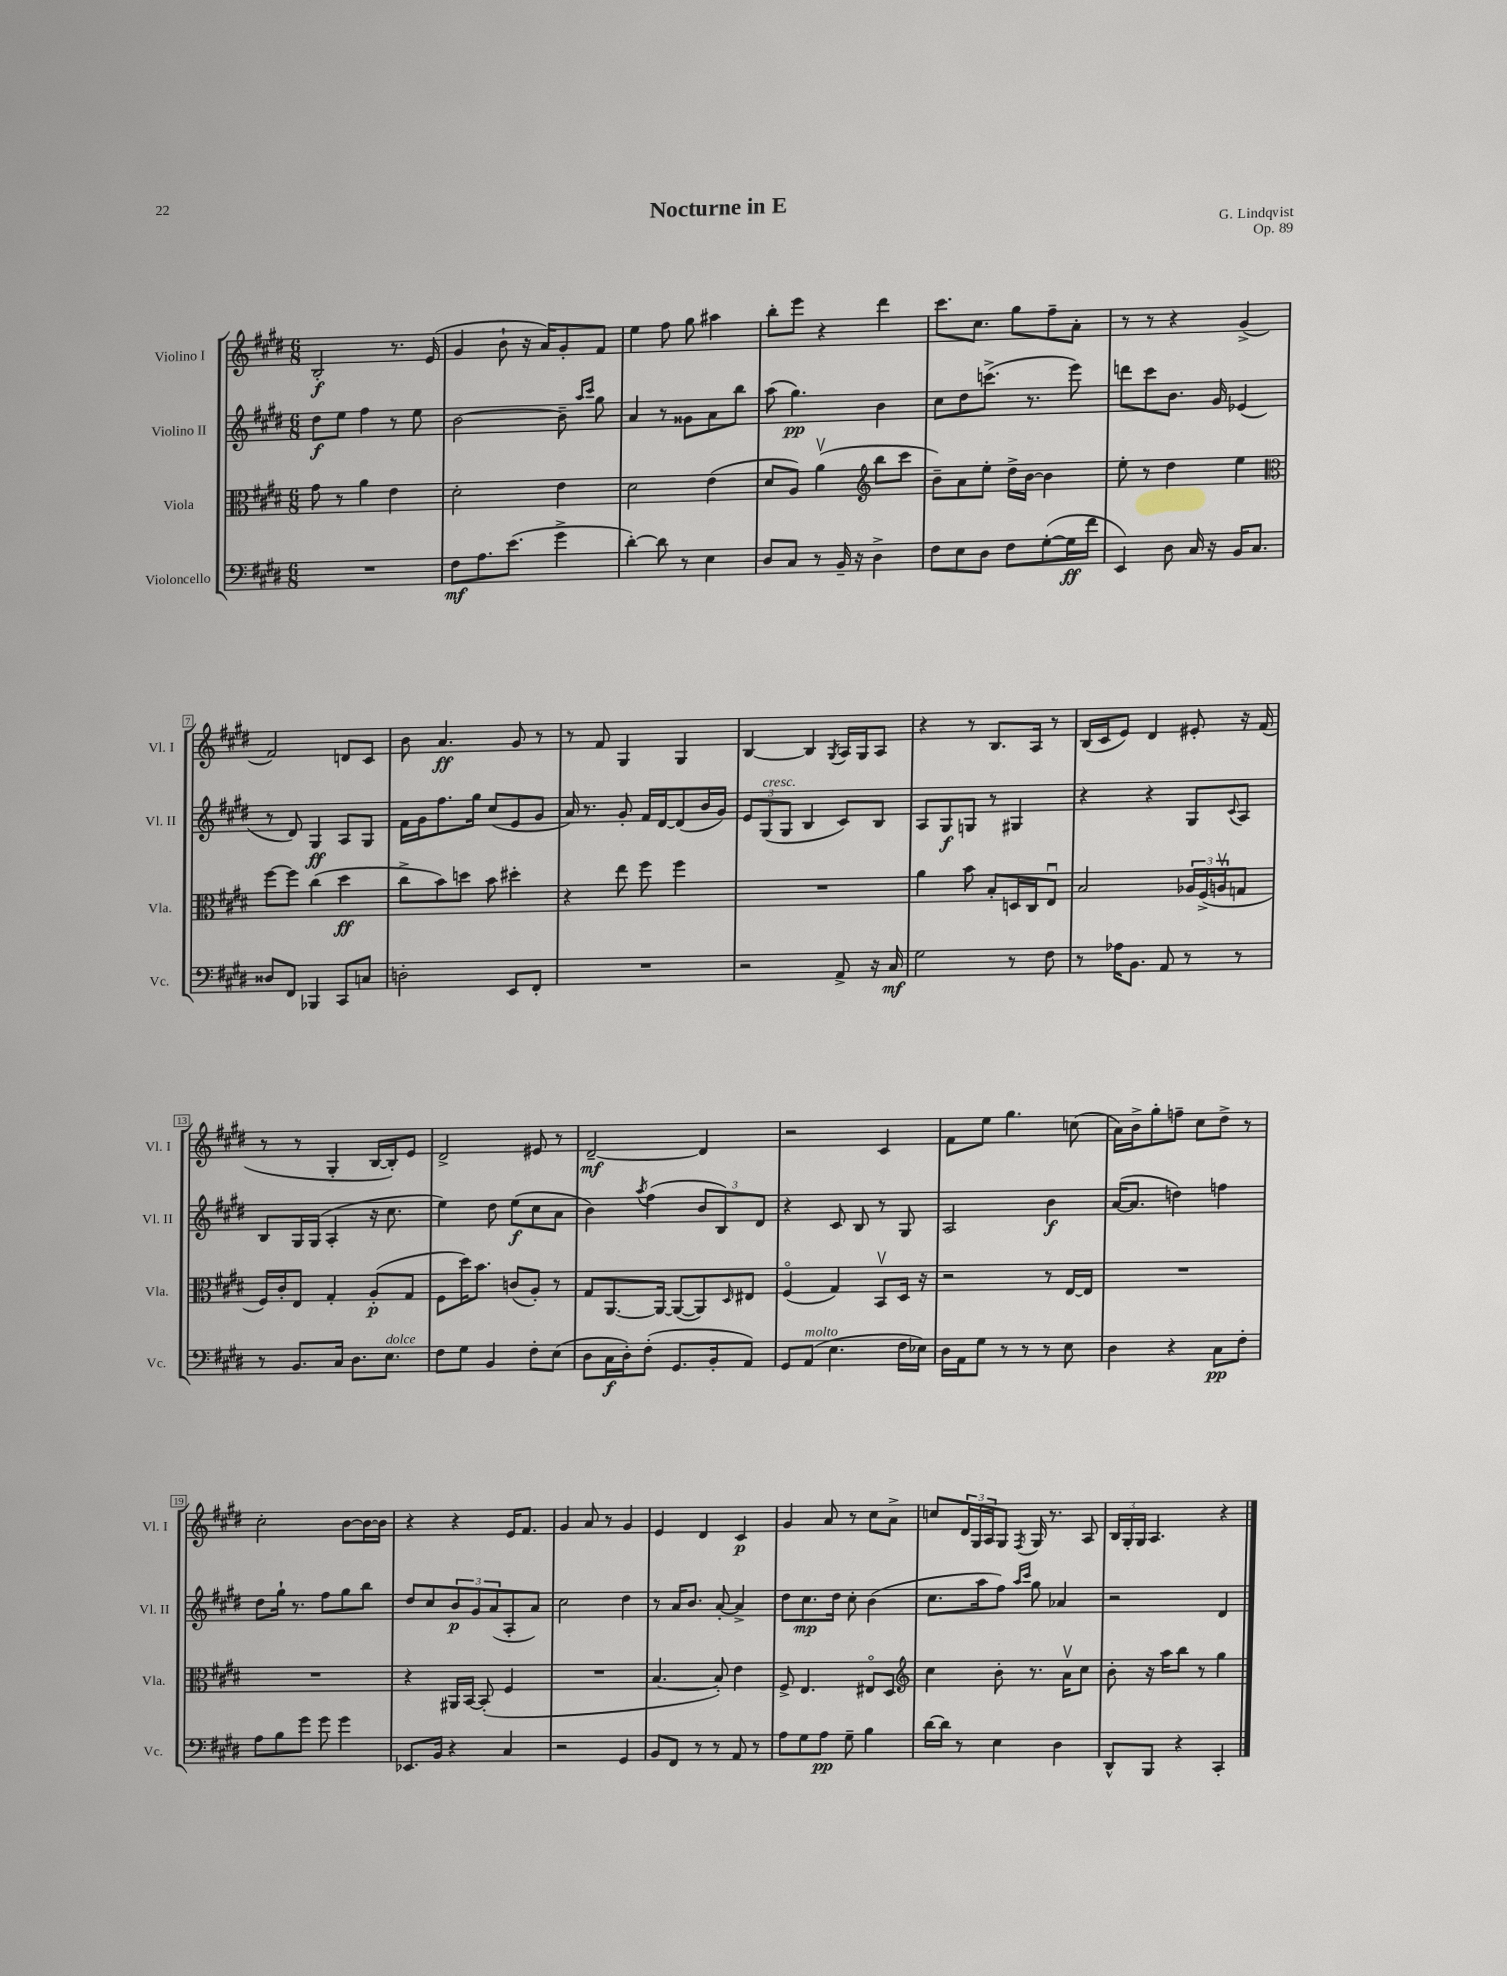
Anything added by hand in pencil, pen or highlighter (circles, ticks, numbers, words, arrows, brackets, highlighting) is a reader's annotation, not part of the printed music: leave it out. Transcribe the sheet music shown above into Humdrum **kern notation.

**kern	**dynam	**kern	**dynam	**kern	**dynam	**kern	**dynam
*part4	*part4	*part3	*part3	*part2	*part2	*part1	*part1
*staff4	*staff4	*staff3	*staff3	*staff2	*staff2	*staff1	*staff1
*I"Violoncello	*	*I"Viola	*	*I"Violino II	*	*I"Violino I	*
*I'Vc.	*	*I'Vla.	*	*I'Vl. II	*	*I'Vl. I	*
*clefF4	*	*clefC3	*	*clefG2	*	*clefG2	*
*k[f#c#g#d#]	*	*k[f#c#g#d#]	*	*k[f#c#g#d#]	*	*k[f#c#g#d#]	*
*M6/8	*	*M6/8	*	*M6/8	*	*M6/8	*
=1	=1	=1	=1	=1	=1	=1	=1
2.r	.	8g#\	.	8dd#\L	f	2B'/	f
.	.	8r	.	8ee\J	.	.	.
.	.	4a\	.	4ff#\	.	.	.
.	.	4e\	.	8r	.	8.r	.
.	.	.	.	8ee\	.	.	.
.	.	.	.	.	.	(16e/	.
=2	=2	=2	=2	=2	=2	=2	=2
8F#\L	mf	2d#'\	.	[2b\	.	4g#/	.
8.A\	.	.	.	.	.	.	.
.	.	.	.	.	.	8b`\	.
(8.e\J	.	.	.	.	.	.	.
.	.	.	.	.	.	16r	.
.	.	.	.	.	.	16a/KL)	.
4g#^\	.	4e\	.	8b~\]	.	8g#'/	.
.	.	.	.	16qqaa/LL	.	.	.
.	.	.	.	16qqccc#/JJ	.	.	.
.	.	.	.	8gg#\	.	8f#/J	.
=3	=3	=3	=3	=3	=3	=3	=3
[4d#'\)	.	2d#\	.	4a/	.	4ee\	.
8d#\]	.	.	.	8r	.	8ff#\	.
8r	.	.	.	8g##X\L	.	8gg#\	.
4E\	.	(4e\	.	8a\	.	4aa#X\	.
.	.	.	.	8bb\J	.	.	.
=4	=4	=4	=4	=4	=4	=4	=4
8D#/L	.	8d#/L	.	(8aa\	.	8bb'\L	.
8C#/J	.	8A/J)	.	4.gg#\)	pp	8eee\J	.
8r	.	(4av\	.	.	.	4r	.
16BB~/	.	.	.	.	.	.	.
16r	.	.	.	.	.	.	.
*	*	*clefG2	*	*	*	*	*
4D#^\	.	8bb\L	.	4b\	.	4ddd#\	.
.	.	8ccc#\J	.	.	.	.	.
=5	=5	=5	=5	=5	=5	=5	=5
8F#\L	.	8b~\L)	.	8cc#\L	.	8.ccc#\L	.
8E\	.	8a\	.	8dd#\	.	.	.
.	.	.	.	.	.	8.cc#\J	.
8D#\J	.	8ee'\J	.	(8.cccn^\J	.	.	.
8F#\L	.	16dd#^\LL	.	.	.	8gg#\L	.
.	.	[16b\JJ	.	8.r	.	.	.
([8G#'\	.	4b\]	.	.	.	8ff#~\	.
16G#\L]	ff	.	.	8eee\)	.	8a'\J	.
16f#\JJ	.	.	.	.	.	.	.
=6	=6	=6	=6	=6	=6	=6	=6
4EE/)	.	8ee'\	.	8dddn\L	.	8r	.
.	.	8r	.	8ccc#\	.	8r	.
8D#\	.	4dd#\	.	8.b\J	.	4r	.
16C#/	.	.	.	.	.	.	.
16r	.	.	.	16g#/	.	.	.
16BB/KL	.	4ee\	.	(4e-X/	.	(4g#^/	.
8.C#/J	.	.	.	.	.	.	.
!!LO:LB:g=z
=7	=7	=7	=7	=7	=7	=7	=7
*	*	*clefC3	*	*	*	*	*
8D##X/L	.	[8ff#\L	.	8r	.	2f#/)	.
8FF#/J	.	8ff#\J]	.	8d#/)	.	.	.
4BBB-X/	.	(4cc#\	.	4G#/	ff	.	.
8CC#/L	.	4dd#\	ff	8A/L	.	8dn/L	.
8Cn/J	.	.	.	8G#/J	.	8c#/J	.
=8	=8	=8	=8	=8	=8	=8	=8
2Dn'\	.	8cc#^\L	.	16f#\LL	.	8b\	.
.	.	.	.	16g#\J	.	.	.
.	.	8b\)	.	8.ff#\	.	4.a/	ff
.	.	8ddn\J	.	.	.	.	.
.	.	.	.	16gg#\Jk	.	.	.
.	.	8b\	.	(8cc#/L	.	.	.
8EE/L	.	4dd#X'\	.	8e/	.	8g#/	.
8FF#'/J	.	.	.	8g#/J	.	8r	.
=9	=9	=9	=9	=9	=9	=9	=9
2.r	.	4r	.	16a/)	.	8r	.
.	.	.	.	8.r	.	.	.
.	.	.	.	.	.	8f#/	.
.	.	8ee\	.	8g#'/	.	4G#/	.
.	.	8ff#\	.	16f#/LL	.	.	.
.	.	.	.	[16d#/J	.	.	.
.	.	4ff#\	.	(8d#/]	.	4G#/	.
.	.	.	.	16b/L	.	.	.
.	.	.	.	16g#/JJ)	.	.	.
=10	=10	=10	=10	=10	=10	=10	=10
2r	.	2.r	.	12e/L	.	[4B/	.
!	!	!	!	!LO:TX:a:i:t=cresc.	!	!	!
.	.	.	.	(12G#/	.	.	.
.	.	.	.	12G#/J	.	.	.
.	.	.	.	4B/	.	4B/]	.
.	.	.	.	.	.	8qG#/	.
8AA^/	.	.	.	8c#/L)	.	16A/LL	.
.	.	.	.	.	.	16G#/J	.
16r	.	.	.	8B/J	.	8A/J	.
16C#/	mf	.	.	.	.	.	.
=11	=11	=11	=11	=11	=11	=11	=11
2G#\	.	4a\	.	8A/L	.	4r	.
.	.	.	.	8G#/	f	.	.
.	.	8b\	.	8Gn/J	.	8r	.
.	.	8B'/L	.	8r	.	8.B/L	.
8r	.	16Dn/L	.	4G#X/	.	.	.
.	.	16C#/J	.	.	.	16A/Jk	.
8F#\	.	8Eu/J	.	.	.	8r	.
=12	=12	=12	=12	=12	=12	=12	=12
8r	.	2B/	.	4r	.	(16B/LL	.
.	.	.	.	.	.	16c#/J	.
16A-X\KL	.	.	.	.	.	8e/J)	.
8.BB\J	.	.	.	.	.	.	.
.	.	.	.	4r	.	4d#/	.
8AA/	.	.	.	.	.	.	.
8r	.	24A-X/LL	.	8G#/L	.	8e#X'/	.
.	.	(24F#^/	.	.	.	.	.
.	.	24Anv/J	.	.	.	.	.
.	.	.	.	8qqc#/	.	.	.
8r	.	8Gn/J	.	8A/J	.	16r	.
.	.	.	.	.	.	(16f#/	.
!!LO:LB:g=z
=13	=13	=13	=13	=13	=13	=13	=13
8r	.	16F#/LL)	.	8B/L	.	8r	.
.	.	16c#'/J	.	.	.	.	.
8.BB/L	.	8E/J	.	16G#/L	.	8r	.
.	.	.	.	(16G#/JJ	.	.	.
.	.	4G#'/	.	4A'/	.	4G#'/	.
16C#/Jk	.	.	.	.	.	.	.
8.D#\L	.	.	.	.	.	.	.
.	.	(8A'/L	p	16r	.	[16B/LL	.
!LO:TX:a:i:t=dolce	!	!	!	!	!	!	!
8.E\J	.	.	.	8.cc#\	.	16B'/J])	.
.	.	8G#/J	.	.	.	8e/J	.
=14	=14	=14	=14	=14	=14	=14	=14
8F#\L	.	8F#\L	.	4ee\)	.	2d#^/	.
8G#\J	.	16dd#\K)	.	.	.	.	.
.	.	8.b\J	.	.	.	.	.
4BB/	.	.	.	8dd#\	.	.	.
.	.	(8cn/L	.	(8ee\L	f	.	.
8F#'\L	.	8A'/J)	.	8cc#\	.	8e#X/	.
(8E\J	.	8r	.	8a\J	.	8r	.
=15	=15	=15	=15	=15	=15	=15	=15
8D#\L	.	8G#/L	.	4b\)	.	[2d#~/	mf
16C#\L	f	[8.AA/	.	.	.	.	.
16D#'\J)	.	.	.	.	.	.	.
.	.	.	.	8qaa/	.	.	.
(8F#'\J	.	.	.	(4ff#\	.	.	.
.	.	16AA/Jk_	.	.	.	.	.
8.GG#/L	.	(8AA/L_	.	.	.	.	.
.	.	8AA/])	.	12b/L	.	4d#/]	.
16BB'/k	.	.	.	.	.	.	.
.	.	.	.	12B/)	.	.	.
.	.	16qqD#/	.	.	.	.	.
8AA/J)	.	8E#X/J	.	.	.	.	.
.	.	.	.	12d#/J	.	.	.
=16	=16	=16	=16	=16	=16	=16	=16
8GG#/L	.	(4F#/	.	4r	.	2r	.
!LO:TX:a:i:t=molto	!	!	!	!	!	!	!
(8AA/J	.	.	.	.	.	.	.
4.E\	.	4G#/)	.	8c#/	.	.	.
.	.	.	.	8B/	.	.	.
.	.	8BBv/L	.	8r	.	4c#/	.
16F#\LL	.	16D#/Jk	.	8G#/	.	.	.
16E-X\JJ)	.	16r	.	.	.	.	.
=17	=17	=17	=17	=17	=17	=17	=17
16D#\LL	.	2r	.	2A/	.	8f#\L	.
16AA\J	.	.	.	.	.	.	.
8G#\J	.	.	.	.	.	8ee\J	.
8r	.	.	.	.	.	4.gg#\	.
8r	.	.	.	.	.	.	.
8r	.	8r	.	4b\	f	.	.
8E\	.	[16E/LL	.	.	.	(8ccn\	.
.	.	16E/JJ]	.	.	.	.	.
=18	=18	=18	=18	=18	=18	=18	=18
4D#\	.	2.r	.	([16a/KL	.	16a\LL)	.
.	.	.	.	8.a/J]	.	16b^\J	.
.	.	.	.	.	.	8gg#'\	.
4r	.	.	.	4ddn\)	.	8ffn~\J	.
.	.	.	.	.	.	8cc#\L	.
8C#\L	pp	.	.	4ffn\	.	8dd#^\J	.
8F#'\J	.	.	.	.	.	8r	.
!!LO:LB:g=z
=19	=19	=19	=19	=19	=19	=19	=19
8A\L	.	2.r	.	8dd#\L	.	2cc#'\	.
8B\	.	.	.	16gg#`\Jk	.	.	.
.	.	.	.	8.r	.	.	.
8g#\J	.	.	.	.	.	.	.
8g#\	.	.	.	8ff#\L	.	.	.
4g#\	.	.	.	8gg#\	.	[8b\L	.
.	.	.	.	8bb\J	.	16b\L_	.
.	.	.	.	.	.	16b\JJ]	.
=20	=20	=20	=20	=20	=20	=20	=20
8.EE-X/L	.	4r	.	8dd#/L	.	4r	.
.	.	.	.	8cc#/	.	.	.
16BB/Jk	.	.	.	.	.	.	.
4r	.	16AA#X/LL	.	12b/	p	4r	.
.	.	[16BB/JJ	.	.	.	.	.
.	.	.	.	12g#/	.	.	.
.	.	(8BB'/]	.	.	.	.	.
.	.	.	.	(12a/	.	.	.
4C#/	.	4F#/	.	8A'/	.	16e/KL	.
.	.	.	.	.	.	8.f#/J	.
.	.	.	.	8a/J)	.	.	.
=21	=21	=21	=21	=21	=21	=21	=21
2r	.	2.r	.	2cc#\	.	4g#/	.
.	.	.	.	.	.	8a/	.
.	.	.	.	.	.	8r	.
4GG#/	.	.	.	4dd#\	.	4g#/	.
=22	=22	=22	=22	=22	=22	=22	=22
8BB/L	.	[4.B/	.	8r	.	4e/	.
8FF#/J	.	.	.	16a/KL	.	.	.
.	.	.	.	8.b/J	.	.	.
8r	.	.	.	.	.	4d#/	.
8r	.	8B'/])	.	[8a'/	.	.	.
8AA/	.	4e\	.	4a^/]	.	4c#/	p
8r	.	.	.	.	.	.	.
=23	=23	=23	=23	=23	=23	=23	=23
8A\L	.	8F#^/	.	8dd#\L	.	4g#/	.
8G#\	.	4.E/	.	8.cc#\	mp	.	.
8A\J	pp	.	.	.	.	8a/	.
.	.	.	.	16dd#\Jk	.	.	.
8G#~\	.	.	.	8cc#'\	.	8r	.
4B\	.	8E#X/L	.	(4b\	.	8cc#\L	.
.	.	8D#/J	.	.	.	8a^\J	.
=24	=24	=24	=24	=24	=24	=24	=24
*	*	*clefG2	*	*	*	*	*
[16d#\LL	.	4cc#\	.	8.cc#\L	.	8ccn/L	.
16d#\JJ]	.	.	.	.	.	.	.
8r	.	.	.	.	.	24d#/L	.
.	.	.	.	.	.	24G#/	.
.	.	.	.	16aa\k	.	.	.
.	.	.	.	.	.	24A/J	.
4E\	.	8b'\	.	8ff#\J)	.	8G#/J	.
.	.	.	.	16qqaa/LL	.	.	.
.	.	.	.	16qqccc#/JJ	.	8qF#/	.
.	.	8.r	.	8gg#\	.	16G#/	.
.	.	.	.	.	.	8.r	.
4D#\	.	.	.	4a-X/	.	.	.
.	.	16av\KL	.	.	.	.	.
.	.	8cc#\J	.	.	.	8A/	.
=25	=25	=25	=25	=25	=25	=25	=25
8DD#^^/L	.	8b'\	.	2r	.	24B/LL	.
.	.	.	.	.	.	24G#'/	.
.	.	.	.	.	.	24G#/JJ	.
8BBB/J	.	16r	.	.	.	4.A/	.
.	.	16aa\KL	.	.	.	.	.
4r	.	8bb\J	.	.	.	.	.
.	.	8r	.	.	.	.	.
4CC#'/	.	4gg#\	.	4d#/	.	4r	.
==	==	==	==	==	==	==	==
*-	*-	*-	*-	*-	*-	*-	*-
